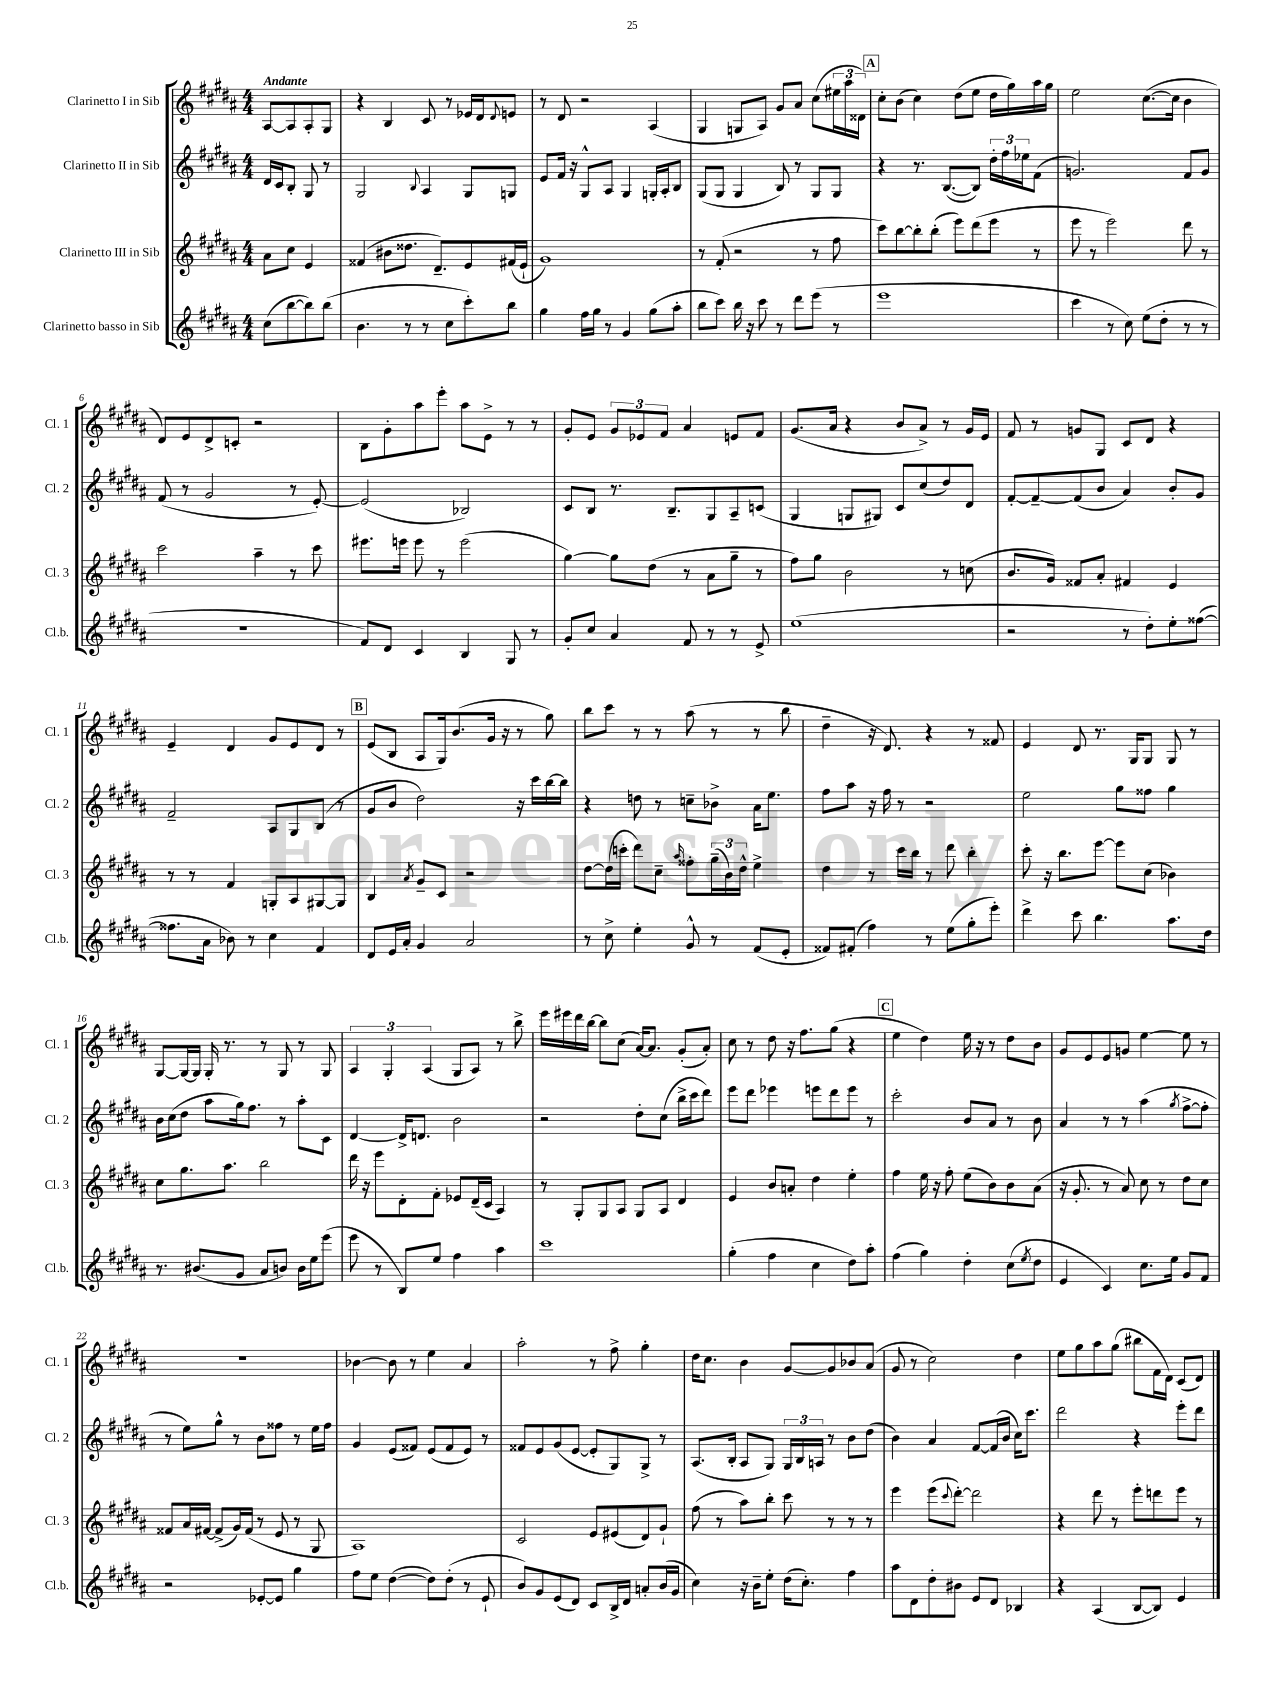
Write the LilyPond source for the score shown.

<<
\new StaffGroup <<
\new Staff = "s0" \with { instrumentName = "Clarinetto I in Sib" shortInstrumentName = "Cl. 1" } {
    \clef treble \key b \major \numericTimeSignature \time 4/4 \partial 2 \tempo "Andante"
    ais8~ ais8 ais8-. gis8 |
    r4 b4 cis'8 r8 ees'16 dis'16 \appoggiatura { dis'8 } e'8 |
    r8 dis'8 r2 ais4( |
    gis4 g8 ais8) gis'8 ais'8 cis''8( \tuplet 3/2 { eis''16 ais''16 disis'16) } |
    \mark \markup { \box "A" } cis''8-. b'8( cis''4) dis''8( e''8 dis''16 gis''16) ais''16 gis''16 |
    e''2 cis''8.~( cis''16 b'4 |
    dis'8) e'8 dis'8-> c'8-. r2 |
    b8 gis'8-. ais''8 e'''8-. ais''8 e'8-> r8 r8 |
    gis'8-. e'8 \tuplet 3/2 { gis'8 ees'8 fis'8 } ais'4 e'8 fis'8 |
    gis'8.( ais'16 r4 b'8 ais'8->) r8 gis'16 e'16 |
    fis'8 r8 g'8 gis8 cis'8 dis'8 r4 |
    e'4-- dis'4 gis'8 e'8 dis'8 r8 |
    \mark \markup { \box "B" } e'8( b8 ais8 gis16) b'8.( gis'16 r16 r8 gis''8) |
    b''8 cis'''8 r8 r8 ais''8( r8 r8 b''8 |
    dis''4-- r16 dis'8.) r4 r8 fisis'8 |
    e'4 dis'8 r8. gis16 gis8 gis8 r8 |
    gis8~ gis16~ gis16 gis16-. r8. r8 gis8 r8 gis8 |
    \tuplet 3/2 { ais4 gis4-. ais4( } gis8 ais8) r8 b''8-> |
    e'''16 eis'''16 dis'''16 b''16~ b''8 cis''8( ais'16~) ais'8. gis'8-.( ais'8-.) |
    cis''8 r8 dis''8 r16 fis''8. gis''8( r4 |
    \mark \markup { \box "C" } e''4 dis''4) e''16 r16 r8 dis''8 b'8 |
    gis'8 e'8 e'8 g'8 e''4~ e''8 r8 |
    R1 |
    bes'4~ bes'8 r8 e''4 ais'4 |
    ais''2-. r8 fis''8-> gis''4-. |
    dis''16 cis''8. b'4 gis'8~ gis'8 bes'8 ais'8( |
    gis'8 r8 cis''2) dis''4 |
    e''8 gis''8 ais''8 gis''8( bis''8 fis'16 dis'16) cis'8( dis'8) \bar "|." |
}
\new Staff = "s1" \with { instrumentName = "Clarinetto II in Sib" shortInstrumentName = "Cl. 2" } {
    \clef treble \key b \major \numericTimeSignature \time 4/4 \partial 2
    dis'16 cis'16 b8-. gis8 r8 |
    gis2 \appoggiatura { b8 } ais4 gis8 g8 |
    e'8 fis'16 r16 gis8-^ ais8 gis4 g16-. ais16-. b8 |
    gis8( gis8 gis4 b8) r8 gis8 gis8 |
    \mark \markup { \box "A" } r4 r8. b8.~( b8) \tuplet 3/2 { dis''16-. fis''16 ees''16 } fis'8( |
    g'2.) fis'8 g'8 |
    fis'8( r8 gis'2 r8 e'8~-.) |
    e'2( bes2) |
    cis'8 b8 r8. b8.-- gis8 ais8-- c'8( |
    gis4 g8 gis8) cis'8 cis''8( dis''8) dis'8 |
    fis'8~-. fis'8~-- fis'8( b'8 ais'4) b'8-. gis'8 |
    fis'2-- ais8 gis8 b8( r8 |
    \mark \markup { \box "B" } gis'8 b'8 dis''2) r16 cis'''16 b''16~ b''16 |
    r4 d''8 r8 c''8-- bes'8-> ais'16 e''8. |
    fis''8 ais''8 r16 fis''16 r8 r2 |
    e''2 gis''8 fisis''8 gis''4 |
    b'16 cis''16( dis''8 ais''8 gis''16) fis''8. r8 ais''8-. cis'8 |
    dis'4~ dis'16-> d'8. b'2 |
    r2 dis''8-. cis''8( b''16-> cis'''16 dis'''8) |
    e'''8 dis'''8 ees'''4 e'''8 dis'''8 e'''8 r8 |
    \mark \markup { \box "C" } cis'''2-. b'8 ais'8 r8 b'8 |
    ais'4 r8 r8 ais''4( \acciaccatura { gis''8 } fis''8~-> fis''8-. |
    r8 e''8) gis''8-^ r8 b'8 fisis''8 r8 e''16 fisis''16 |
    gis'4 e'8( fisis'8) e'8( fisis'8 e'8) r8 |
    fisis'8 e'8 gis'8( e'8~ e'8-. gis8) gis8-> r8 |
    ais8.( b16-. ais8 gis8) \tuplet 3/2 { gis16 b16 a16 } r8 b'8 dis''8( |
    b'4) ais'4 fis'8~ fis'16( b'16 cis''16) cis'''8. |
    dis'''2 r4 e'''8-. dis'''8 \bar "|." |
}
\new Staff = "s2" \with { instrumentName = "Clarinetto III in Sib" shortInstrumentName = "Cl. 3" } {
    \clef treble \key b \major \numericTimeSignature \time 4/4 \partial 2
    ais'8 cis''8 e'4 |
    fisis'4( bis'8 disis''8. dis'8.--) e'8 fis'16( e'16-! |
    gis'1) |
    r8 fis'8-.( r2 r8 fis''8 |
    \mark \markup { \box "A" } cis'''8) b''8~ b''8-. b''8-.( e'''8) dis'''8( e'''8 r8 |
    e'''8 r8 e'''2) dis'''8 r8 |
    cis'''2 ais''4-- r8 cis'''8 |
    eis'''8. e'''16 e'''8 r8 e'''2( |
    gis''4~) gis''8 dis''8( r8 ais'8 gis''8-- r8 |
    fis''8) gis''8 b'2 r8 c''8( |
    b'8. gis'16) fisis'8 ais'8-. fis'4 e'4 |
    r8 r8 fis'4 g8-. ais8 gis8~ gis8 |
    \mark \markup { \box "B" } b4 \acciaccatura { ais'8 } gis'8-- cis'8 r2 |
    dis''8~ dis''16( c'''16-. dis'''8) cis''8-- \grace { ais''16 } fisis''8-. \tuplet 3/2 { gis''16--( b'16) dis''16-^ } e''4-> |
    dis''4 r8 cis'''16 b''16 r8 dis'''8 b''4-. |
    cis'''8-. r16 b''8. e'''8~ e'''8 cis''8( bes'4) |
    cis''8 gis''8. ais''8. b''2 |
    dis'''16 r16 e'''8 dis'8-. fis'8-. ees'8 dis'16--( cis'16 ais4) |
    r8 gis8-. gis8 ais8 gis8 ais8 dis'4 |
    e'4 b'8 a'8-. dis''4 e''4-. |
    \mark \markup { \box "C" } fis''4 e''16 r16 fis''8-. e''8( b'8) b'8 ais'8( |
    r16 gis'8.-. r8 ais'8) cis''8 r8 dis''8 cis''8 |
    fisis'8 ais'16 fis'16~ fis'8->( gis'16) fis'16( r8 e'8 r8 gis8 |
    ais1) |
    cis'2 e'8 eis'8( dis'8) gis'8-! |
    fis''8( r8 ais''8) b''8-. cis'''8 r8 r8 r8 |
    e'''4 e'''8( \appoggiatura { cis'''8 } dis'''8~-.) dis'''2 |
    r4 dis'''8 r8 e'''8-. d'''8 e'''8 r8 \bar "|." |
}
\new Staff = "s3" \with { instrumentName = "Clarinetto basso in Sib" shortInstrumentName = "Cl.b." } {
    \clef treble \key b \major \numericTimeSignature \time 4/4 \partial 2
    cis''8( b''8~ b''8) b''8( |
    b'4. r8 r8 cis''8 cis'''8-.) b''8 |
    gis''4 fis''16 gis''16 r8 gis'4 gis''8( ais''8-. |
    b''8 cis'''8) b''16 r16 cis'''8 r8 dis'''8 e'''8( r8 |
    \mark \markup { \box "A" } e'''1 |
    cis'''4 r8 cis''8) e''8( dis''8-. r8 r8 |
    R1 |
    fis'8) dis'8 cis'4 b4 gis8 r8 |
    gis'8-. cis''8 ais'4 fis'8 r8 r8 e'8-> |
    e''1( |
    r2 r8 dis''8-.) e''8-. fisis''8~( |
    fisis''8. ais'16 bes'8) r8 cis''4 fis'4 |
    \mark \markup { \box "B" } dis'8 e'16 ais'16-. gis'4 ais'2 |
    r8 cis''8-> e''4-. gis'8-^ r8 fis'8( e'8-. |
    fisis'8) fis'8-.( fis''4) r8 e''8( gis''8-. e'''8-.) |
    dis'''4-> cis'''8 b''4. ais''8. dis''16 |
    r8. bis'8.( gis'8 ais'8 b'8) b'16 e''16 e'''8( |
    e'''8 r8 b8) e''8 fis''4 ais''4 |
    cis'''1 |
    gis''4-.( fis''4 cis''4 dis''8) ais''8-. |
    \mark \markup { \box "C" } fis''4( gis''4) dis''4-. cis''8( \acciaccatura { e''8 } dis''8 |
    e'4 cis'4) cis''8. e''16 gis'8 fis'8 |
    r2 ees'8~-. ees'8 gis''4 |
    fis''8 e''8 dis''4~( dis''8) dis''8-.( r8 e'8-! |
    b'8) gis'8 e'8( dis'8) cis'8 b16-> dis'16 a'8-. b'16( gis'16 |
    cis''4) r16 b'16-- e''8-. dis''16( cis''8.-.) fis''4 |
    ais''8 dis'8 dis''8-. bis'8 e'8 dis'8 bes4 |
    r4 ais4( b8~ b8) e'4 \bar "|." |
}
>>
>>
